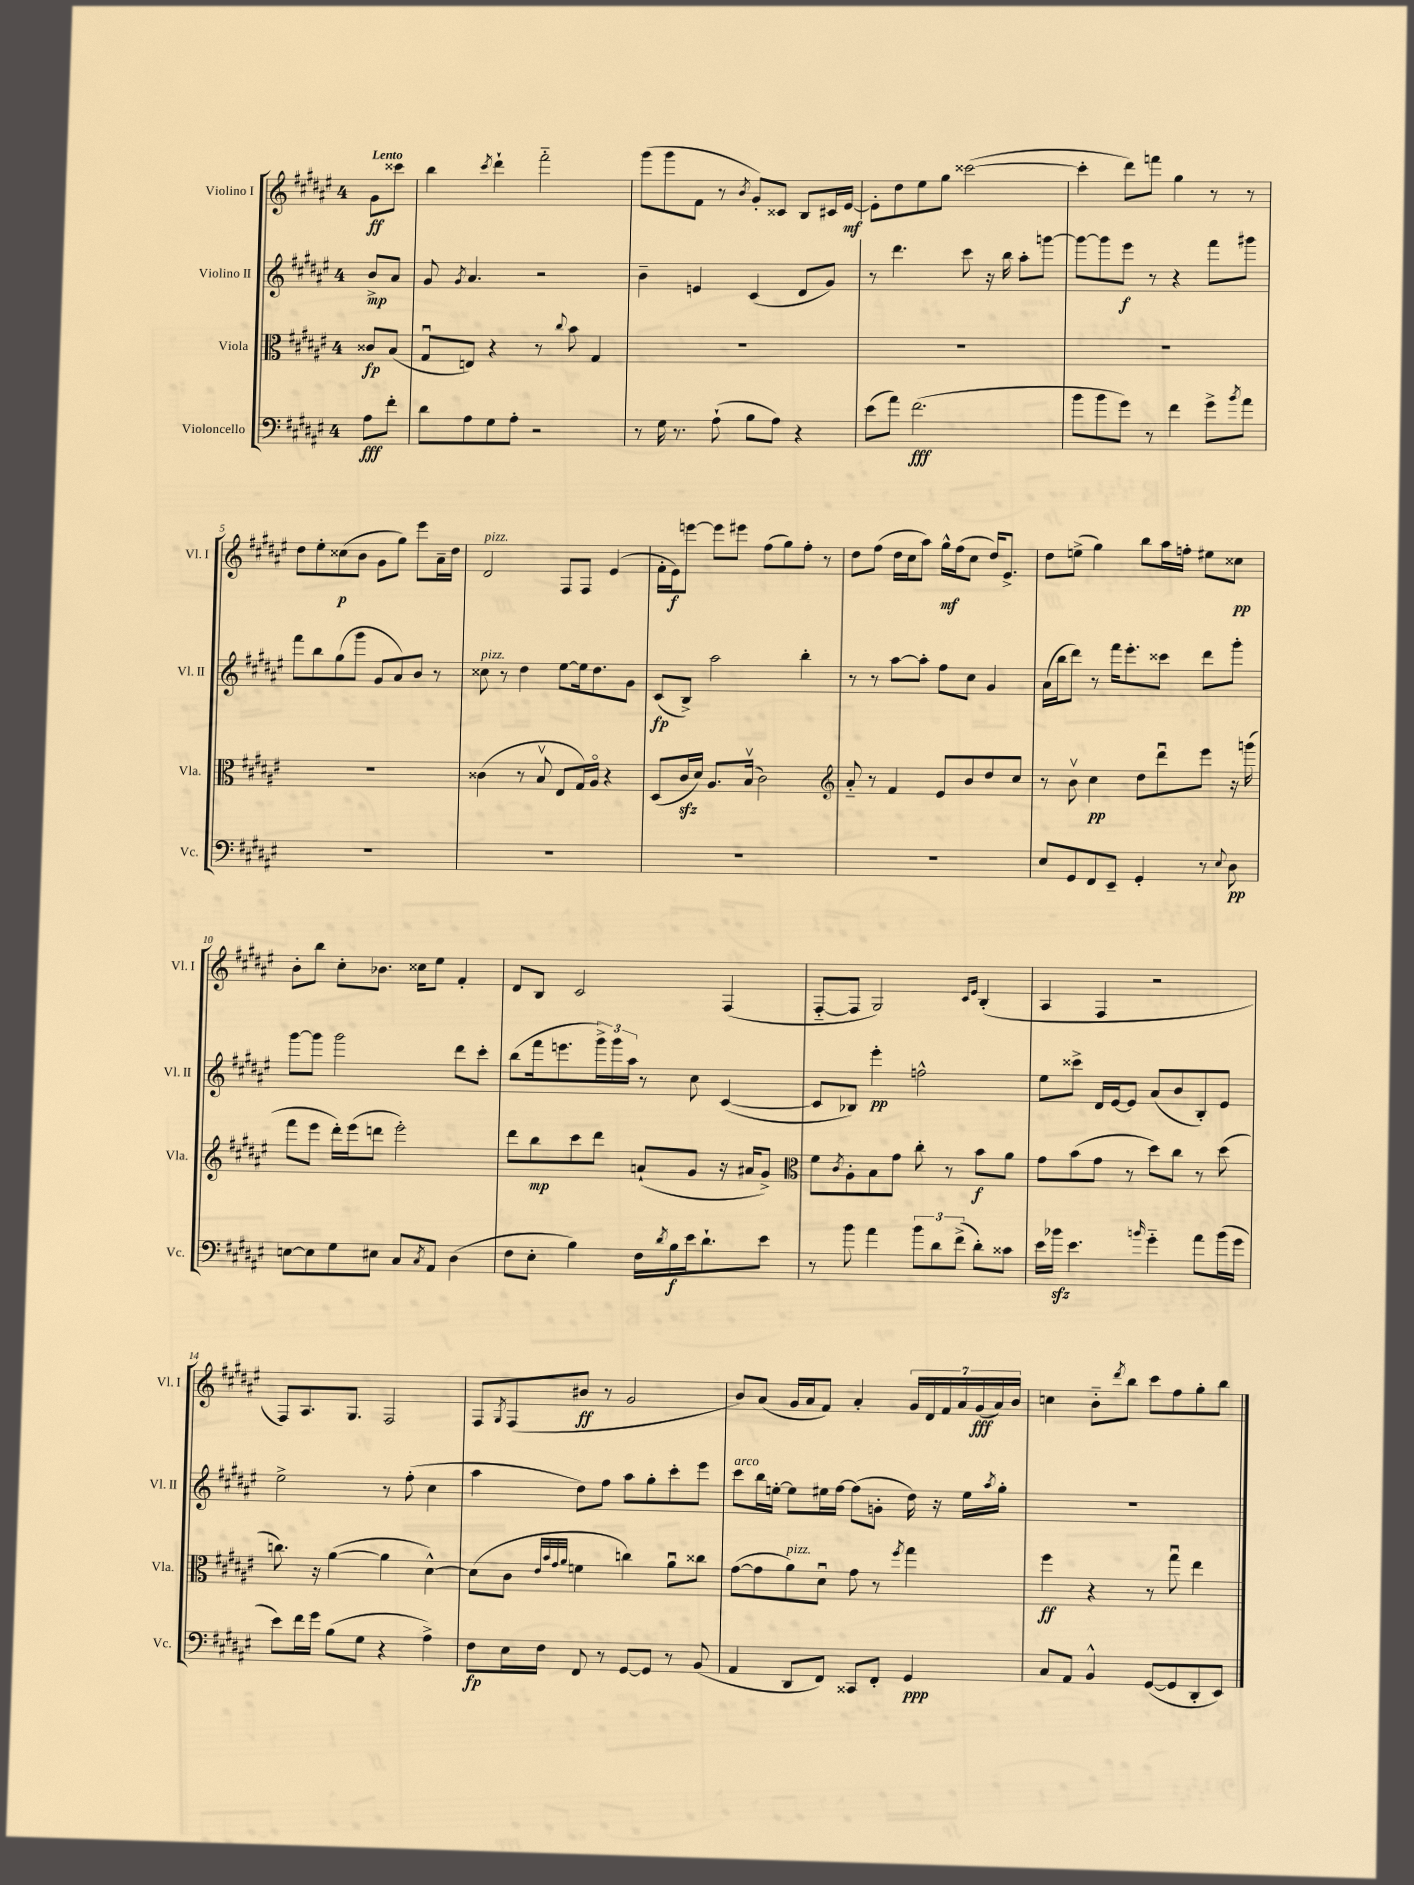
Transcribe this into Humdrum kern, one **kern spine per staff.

**kern	**kern	**kern	**kern
*staff4	*staff3	*staff2	*staff1
*clefF4	*clefC3	*clefG2	*clefG2
*k[f#c#g#d#a#e#]	*k[f#c#g#d#a#e#]	*k[f#c#g#d#a#e#]	*k[f#c#g#d#a#e#]
*M4/4	*M4/4	*M4/4	*M4/4
8A#	8c##	8b^	8g#
8f#'	(8B	8a#	8ccc##
=	=	=	=
8d#	8G#u	8g#	4bb
.	.	8qg#	.
8A#	8E)	4.a#	.
.	.	.	8qccc#
8G#	4r	.	4ddd#`
8A#'	.	.	.
2r	8r	2r	2fff#'~
.	8qqcc#	.	.
.	8b	.	.
.	4G#	.	.
=	=	=	=
8r	1r	4b~	(8ggg#
16G#	.	.	8ggg#
8.r	.	.	.
.	.	4e	8f#
(8A#`	.	.	8r
.	.	.	8qb
8B	.	(4c#	8g#')
8A#)	.	.	8c##
4r	.	8d#	8B
.	.	8g#)	16c#
.	.	.	[16e#
=	=	=	=
(8e#	1r	8r	8e#']
8a#)	.	4.ddd#	8dd#
(2.f#	.	.	8ee#
.	.	.	8gg#
.	.	8ccc#	([2ccc##
.	.	16r	.
.	.	16bb	.
.	.	8aa#'	.
.	.	[8ggg	.
=	=	=	=
8b	1r	8ggg_	4ccc##']
8b	.	8ggg]	.
8g#)	.	8eee#	8ddd#)
8r	.	8r	8fff
4f#	.	4r	4gg#
8g#^	.	8fff#	8r
8qb	.	.	.
8a#	.	8ggg#	8r
=	=	=	=
1r	1r	8fff#	8dd#
.	.	8bb	8ee#'
.	.	(8gg#	(8cc##
.	.	8ggg#	8b
.	.	8g#	8g#
.	.	8a#)	8gg#)
.	.	8b	8eee#
.	.	8r	16a#~
.	.	.	16dd#
=	=	=	=
1r	(4c##	8cc##	2d#
.	.	8r	.
.	8r	4dd#	.
.	8Bv	.	.
.	8E#	[8ee#	8F#
.	16G#)	16ee#]	8F#
.	16A#o	8.dd#	.
.	4r	.	(4e#
.	.	8g#	.
=	=	=	=
1r	(8D#	(8c#	16f#'
.	.	.	16e#)
.	16c#	8B^)	[8eee
.	16d#)	.	.
.	8.A#	2aa#	8eee]
.	.	.	8eee#
.	(16Bv	.	.
.	2c#)	.	(8ff#
.	.	.	8gg#)
.	.	4bb'	8ff#'
.	.	.	8r
=	=	=	=
*	*clefG2	*	*
1r	8a#'~	8r	8dd#
.	8r	8r	(8ff#
.	4f#	[8aa#	16dd#
.	.	.	16cc#
.	.	8aa#']	8aa#)
.	8e#	8ff#	16gg#^^
.	.	.	(16ff#
.	8b	8cc#	8cc#
.	8dd#	4g#	16dd#)
.	.	.	8.e#^
.	8cc#	.	.
=	=	=	=
8E#	8r	(16a#	8dd#
.	.	16bb	.
8GG#	8bv	8ddd#)	(8ee^
8FF#	4cc#	8r	4gg#)
8EE#~	.	16fff#	.
.	.	8.eee#'	.
4GG#'	8dd#	.	8bb
.	8ddd#u	8ccc##	16aa#
.	.	.	16ff'
8r	8eee#	8ddd#	8ee#
8qqE#	.	.	.
8D#	16r	8ggg#'	8cc##
.	(16ggg	.	.
=	=	=	=
[8E	8fff#	[8ggg#	8b'
8E]	8eee#	8ggg#]	8bb
8G#	16ddd#')	2ggg#	8cc#'
.	(16eee#	.	.
8E#	8ddd	.	8.b-
8C#	2eee#')	.	.
.	.	.	16cc##
8qC#	.	.	.
8AA#	.	.	8ee#
(4D#	.	8ddd#	4f#'
.	.	8ccc#'	.
=	=	=	=
8F#	8ddd#	(8bb	8d#
8E#'	8bb	16fff#	8B
.	.	8.eee	.
4B)	8ccc#	.	2c#
.	8ddd#	24ggg#^)	.
.	.	24ggg#	.
.	.	24aa#	.
16F#	(8a`	8r	.
8qd#	.	.	.
16B	.	.	.
16e#	8g#	8cc#	.
8.d#`	.	.	.
.	16r	([4c#	(4F#
.	16a#	.	.
8e#	8g#^)	.	.
=	=	=	=
*	*clefC3	*	*
8r	8f#	8c#]	[8F#'~
.	8qc#	.	.
8b	8A#'	8B-)	8F#]
4a#	8B	4eee#'	2G#)
.	8g#	.	.
12b	8cc#'	2ff^^	.
12d#	.	.	.
.	8r	.	.
(12f#^	.	.	.
.	.	.	16qqc#
.	.	.	16qqe#
8d#')	8b	.	(4B'
8c##	8a#	.	.
=	=	=	=
16e#	8g#	8ee#	4A#
16b-	.	.	.
4.e#	(8b	8ccc##^	.
.	8g#	16d#	4F#
.	.	[16e#	.
.	8r	8e#]	.
16qqb	.	.	.
4g#'~	8dd#)	(8a#	2r
.	8cc#	8b	.
8a#	8r	8B')	.
(16b	(8dd#	8e#	.
16g#	.	.	.
=	=	=	=
8e#)	8.cc)	2ee#^	8F#)
16f#	.	.	8.A#
16g#	16r	.	.
(8B	([4a#	.	.
.	.	.	8.G#
8G#	.	.	.
4r	4a#]	8r	2F#
.	.	(8ff#'	.
4A#^)	[4d#^^)	4cc#	.
=	=	=	=
8F#	(8d#]	4aa#	8F#
.	.	.	8qG#
16E#	8c#	.	(8F#
16F#	.	.	.
.	32qqe#	.	.
.	32qqb	.	.
.	32qqg#	.	.
.	32qqa#	.	.
8FF#	4f	8dd#)	8b#
8r	.	8ff#	8r
[8GG#	4cc)	8aa#	2g#
8GG#]	.	8gg#'	.
8r	8a#u	8ccc#'	.
(8BB	8cc##	8eee#	.
=	=	=	=
4AA#	([8g#	8ccc#	8b)
.	8g#]	16bb	(8a#
.	.	[16ee'	.
8DD#	8a#)	8ee]	16g#
.	.	.	16a#
8FF#)	8d#u	16ee#	8f#)
.	.	[16ff#	.
8CC##	8g#	(8ff#]	4a#'
8FF#'	8r	8g'	.
.	8qff#	.	.
4GG#	4gg#	16dd#)	28g#
.	.	.	28d#
.	.	16r	.
.	.	.	28f#
.	.	.	28a#
.	.	16ee#	.
.	.	.	(28g#
.	.	.	28a#)
.	.	8qaa#	.
.	.	16gg#'	.
.	.	.	28b
=	=	=	=
8C#	4ff#	1r	4cc
8AA#	.	.	.
4BB^^	4r	.	8b'~
.	.	.	8qddd#
.	.	.	8bb
([8GG#	8r	.	8ccc#
8GG#]	8gg#u	.	8ff#
8DD#'	4ee#	.	8gg#'
8EE#)	.	.	8bb
==	==	==	==
*-	*-	*-	*-
